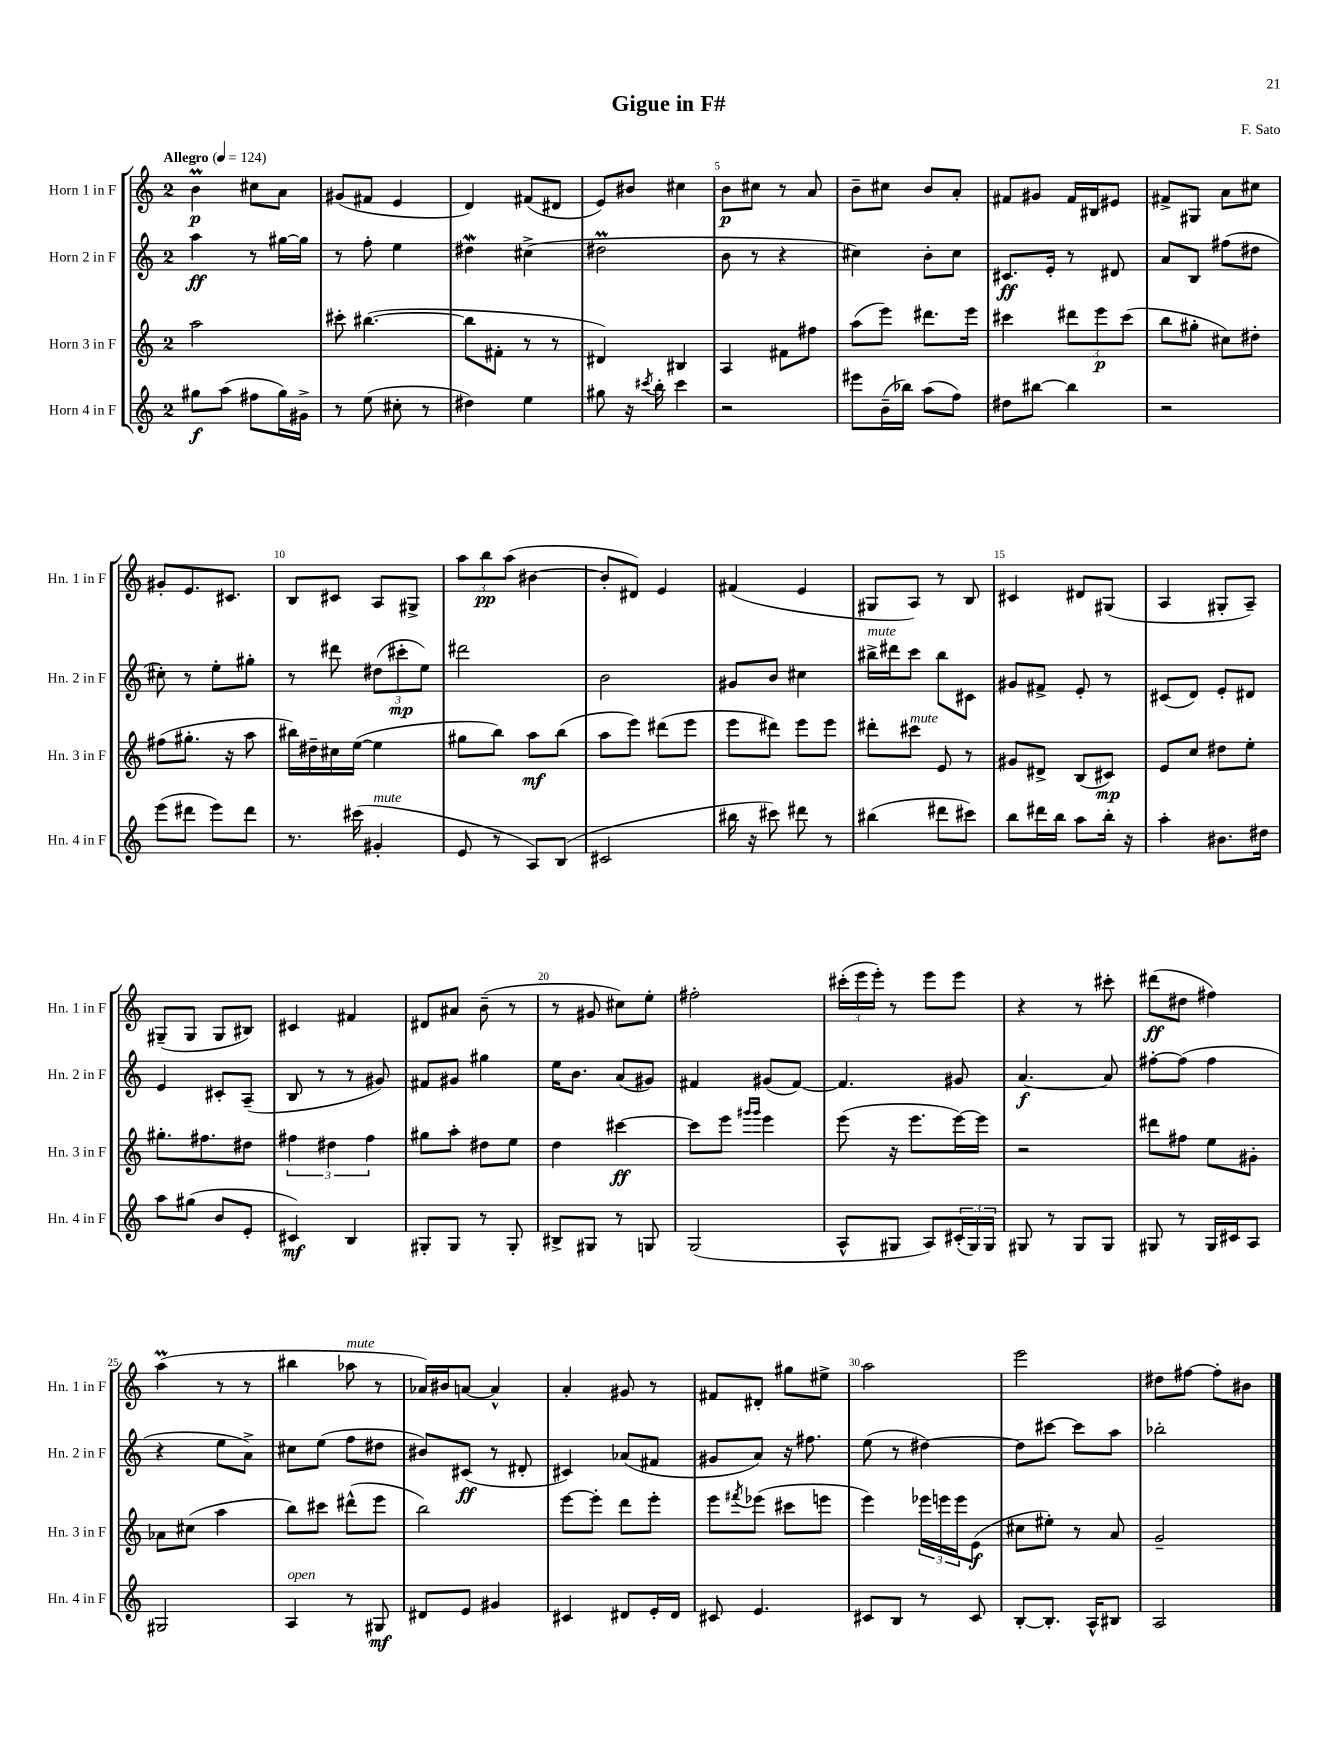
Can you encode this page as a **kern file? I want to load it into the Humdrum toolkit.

**kern	**kern	**kern	**kern
*staff4	*staff3	*staff2	*staff1
*clefG2	*clefG2	*clefG2	*clefG2
*k[]	*k[]	*k[]	*k[]
*M2/4	*M2/4	*M2/4	*M2/4
*MM124	*MM124	*MM124	*MM124
8gg#\L	2aa\	4aa\	4b\
(8aa\J	.	.	.
8ff#\L	.	8r	8cc#\L
16gg#\L)	.	[16gg#\LL	8a\J
16g#^\JJ	.	16gg#\]JJ	.
=	=	=	=
8r	8ccc#'\	8r	(8g#/L
(8ee\	([4.bb#\	8ff'\	8f#/J
8cc#'\	.	4ee\	4e/
8r	.	.	.
=	=	=	=
4dd#\)	8bb#\]L	4dd#\	4d/)
.	8f#'\J	.	.
4ee\	8r	(4cc#^\	(8f#/L
.	8r	.	8d#/J
=	=	=	=
8gg#\	4d#/)	2dd#\	8e/L)
16r	.	.	8b#/J
8qccc#/	.	.	.
16bb'\	.	.	.
4ccc#\	4B#/	.	4cc#\
=	=	=	=
2r	4A/	8b\	8b\L
.	.	8r	8cc#\J
.	8f#\L	4r	8r
.	8ff#\J	.	8a/
=	=	=	=
8eee#\L	(8aa\L	4cc#\)	8b~\L
(16b~\L	8eee\J)	.	8cc#\J
16bb-\JJ)	.	.	.
(8aa\L	8.ddd#\L	8b'\L	8b/L
8ff\J)	.	8cc#\J	8a'/J
.	16eee\Jk	.	.
=	=	=	=
8dd#\L	4ccc#\	8.c#/L	8f#/L
[8bb#\J	.	.	8g#/J
.	.	16e'/Jk	.
4bb#\]	12ddd#\L	8r	16f#/LL
.	.	.	16B#/J
.	12eee\	.	.
.	.	8d#/	8e#/J
.	(12ccc#\J	.	.
=	=	=	=
2r	8bb\L	8a/L	8f#^/L
.	8gg#'\J	8B/J	8G#/J
.	8cc#\L)	(8ff#\L	8a\L
.	8dd#'\J	8dd#\J	8cc#\J
=	=	=	=
(8eee\L	(8ff#\L	8cc#'\)	8g#'/L
8ddd#\J	8.gg#'\J	8r	8.e/
8eee\L)	.	8ee'\L	.
.	16r	.	8.c#/J
8ddd#\J	8aa\	8gg#'\J	.
=	=	=	=
8.r	16bb#\LL)	8r	8B/L
.	16dd#~\	.	.
.	16cc#\	8ddd#\	8c#/J
(16ccc#\	([16ee\JJ	.	.
4g#'/	4ee\]	(12dd#\L	8A/L
.	.	12ccc#'\	.
.	.	.	8G#^/J
.	.	12ee\J)	.
=	=	=	=
8e/	8gg#\L	2ddd#\	12aa\L
.	.	.	12bb\
8r	8bb\J)	.	.
.	.	.	(12aa\J
8A/L)	8aa\L	.	[4b#\
(8B/J	(8bb\J	.	.
=	=	=	=
2c#/	8aa\L	2b\	8b#'/]L
.	8eee\J)	.	8d#/J)
.	(8ddd#\L	.	4e/
.	8eee\J	.	.
=	=	=	=
16bb#\	8eee\L	8g#/L	(4f#/
16r	.	.	.
8ccc#\)	8ddd#\J)	8b/J	.
8ddd#\	8eee\L	4cc#\	4e/
8r	8eee\J	.	.
=	=	=	=
(4bb#\	8ddd#'\L	16bb#^\LL	8G#/L
.	.	16ddd#\J	.
.	8ccc#\J	8ccc\J	8A/J)
8ddd#\L	8e/	8bb#\L	8r
8ccc#\J)	8r	8c#\J	8B/
=	=	=	=
8bb\L	8g#/L	8g#/L	4c#/
16ddd#\L	8d#^/J	8f#^/J	.
16bb\JJ	.	.	.
8aa\L	(8B/L	8e'/	8d#/L
16bb'\Jk	8c#/J)	8r	(8G#/J
16r	.	.	.
=	=	=	=
4aa'\	8e/L	(8c#/L	4A/
.	8cc/J	8d/J)	.
8.b#\L	8dd#\L	8e'/L	8G#'/L
.	8ee'\J	8d#/J	8A~/J)
16dd#\Jk	.	.	.
=	=	=	=
8aa\L	8.gg#'\L	4e/	(8G#~/L
(8gg#\J	.	.	8G#/J
.	8.ff#\	.	.
8b/L	.	8c#'/L	8G#/L
8e'/J	8dd#\J	(8A~/J	8B#/J)
=	=	=	=
4c#/)	6ff#\	8B/	4c#/
.	.	8r	.
.	6dd#\	.	.
4B/	.	8r	4f#/
.	6ff#\	.	.
.	.	8g#/)	.
=	=	=	=
8G#'/L	8gg#\L	8f#/L	8d#/L
8G#/J	8aa'\J	8g#/J	8a#/J
8r	8dd#\L	4gg#\	(8b~\
8G#'/	8ee\J	.	8r
=	=	=	=
8B#^/L	4dd\	16ee\LK	8r
.	.	8.b\J	.
8G#/J	.	.	8g#/
8r	[4ccc#\	(8a/L	8cc#\L)
8G/	.	8g#/J)	8ee'\J
=	=	=	=
(2G/	8ccc#\]L	4f#/	2ff#'\
.	8eee\J	.	.
.	16qqggg#/LL	.	.
.	16qqggg#/JJ	.	.
.	4eee\	(8g#/L	.
.	.	[8f#/J)	.
=	=	=	=
8A^^/L	(8eee\	4.f#/]	(24ccc#'\LL
.	.	.	24eee\
.	.	.	24eee'\JJ)
8G#/J	16r	.	8r
.	8.eee\L	.	.
8A/L)	.	.	8eee\L
(24c#'/L	[16eee\L)	8g#/	8eee\J
24G#/)	.	.	.
.	16eee\]JJ	.	.
24G#/JJ	.	.	.
=	=	=	=
8G#/	2r	[4.a/	4r
8r	.	.	.
8G#/L	.	.	8r
8G#/J	.	8a/]	8ccc#'\
=	=	=	=
8G#/	8ddd#\L	[8ff#'\L	(8ddd#\L
8r	8ff#\J	(8ff#\]J	8dd#\J
16G#/LL	8ee\L	4ff#\	4ff#\)
16c#/J	.	.	.
8A/J	8g#'\J	.	.
=	=	=	=
2G#/	8a-\L	4r	(4aa\
.	(8cc#\J	.	.
.	4aa\	8ee\L	8r
.	.	8a^\J)	8r
=	=	=	=
4A/	8bb\L)	8cc#\L	4bb#\
.	8ccc#\J	(8ee\J	.
8r	(8ddd#^^\L	8ff\L	8aa-\
8G#/	8eee\J	8dd#\J	8r
=	=	=	=
8d#/L	2bb\)	8b#/L)	16a-/LL)
.	.	.	16b#/J
8e/J	.	(8c#/J	[8a/J
4g#/	.	8r	4a^^/]
.	.	8d#'/	.
=	=	=	=
4c#/	[8eee\L	4c#/)	4a'/
.	8eee'\]J	.	.
8d#/L	8ddd\L	(8a-/L	8g#/
16e'/L	8eee'\J	8f#/J	8r
16d#/JJ	.	.	.
=	=	=	=
8c#/	8eee\L	8g#/L	8f#/L
.	8qfff#/	.	.
4.e/	(8eee-\J	8a/J)	8d#'/J
.	8ccc#\L	16r	8gg#\L
.	.	8.ff#\	.
.	8eee\J	.	8ee#^\J
=	=	=	=
8c#/L	4eee\)	(8ee\	2aa\
8B/J	.	8r	.
8r	24eee-\LL	[4dd#\)	.
.	24eee\	.	.
.	24eee\J	.	.
8c#/	(8e\J	.	.
=	=	=	=
[8B'/L	8cc#\L	8dd#\]L	2eee\
8.B'/]J	8ee#'\J)	[8ccc#\J	.
.	8r	8ccc#\]L	.
16A^^/LK	.	.	.
8B#/J	8a/	8aa\J	.
=	=	=	=
2A/	2g~/	2bb-'\	8dd#\L
.	.	.	[8ff#\J
.	.	.	8ff#'\]L
.	.	.	8b#\J
==	==	==	==
*-	*-	*-	*-
